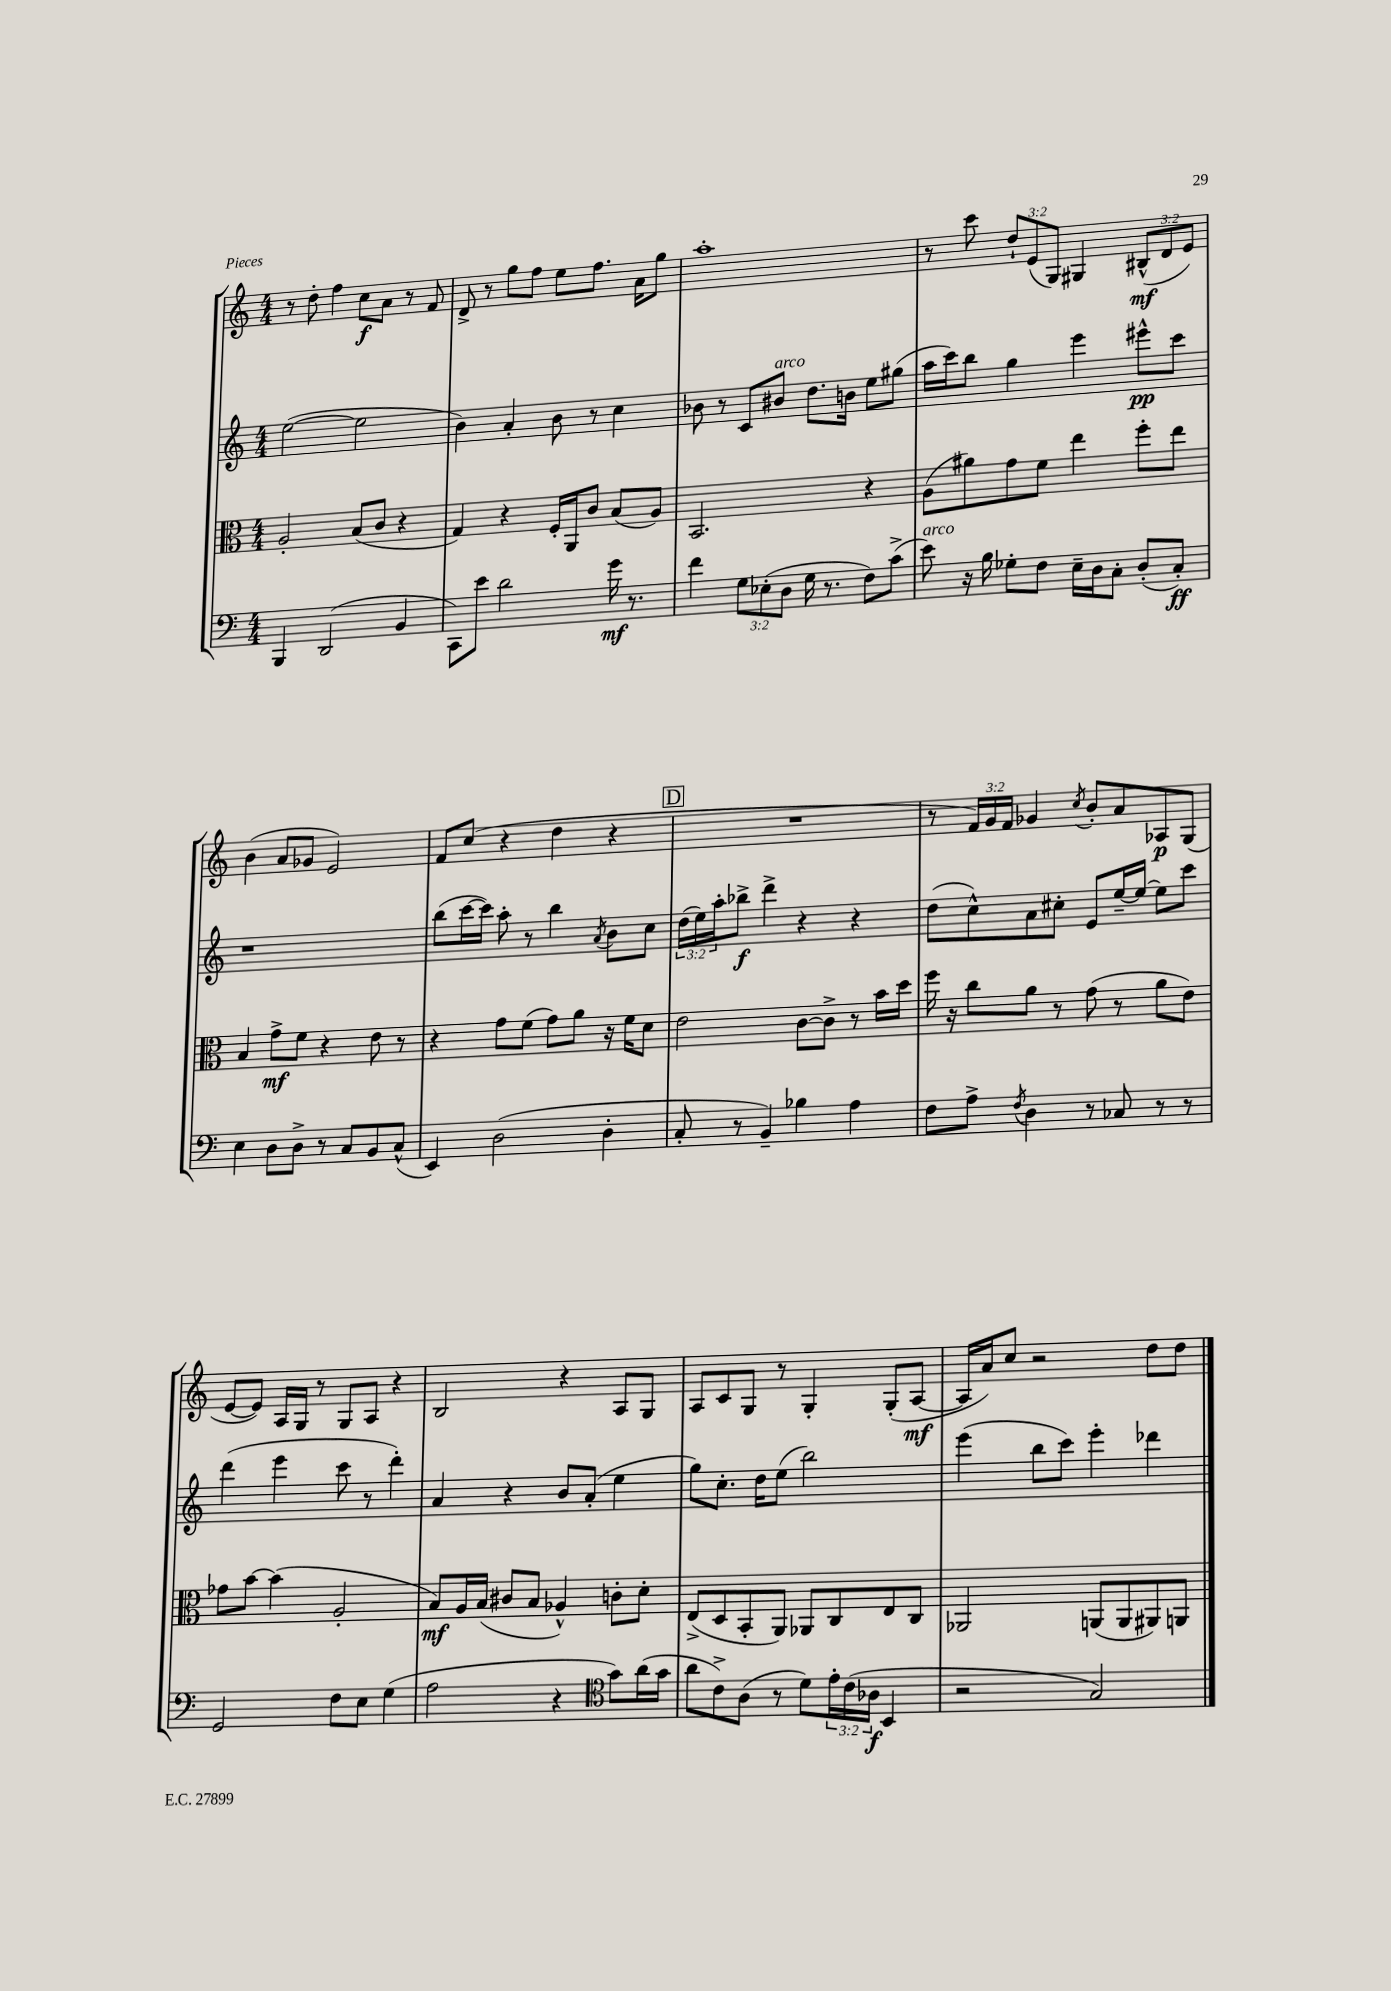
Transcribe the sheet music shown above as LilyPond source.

<<
\new StaffGroup <<
\new Staff = "s0" {
    \clef treble \key c \major \numericTimeSignature \time 4/4 \override Staff.TupletNumber.text = #tuplet-number::calc-fraction-text
    r8 d''8-. f''4 c''8\f a'8 r8 f'8 |
    d'8-> r8 g''8 f''8 e''8 f''8. a'16 g''8 |
    a''1-. |
    r8 c'''8 \tuplet 3/2 { d''8-! e'8( g8) } gis4 \tuplet 3/2 { bis8-^\mf( d'8 e'8) } |
    b'4( a'8 ges'8 e'2) |
    f'8 c''8( r4 d''4 r4 |
    \mark \markup { \box "D" } R1 |
    r8 \tuplet 3/2 { f'16) g'16 f'16 } ges'4 \acciaccatura { c''8 } b'8-. a'8 aes8\p g8( |
    e'8~ e'8) a16 g16 r8 g8 a8 r4 |
    b2 r4 a8 g8 |
    a8 c'8 g8 r8 g4-. g8-.( a8~\mf |
    a16 a'16) c''8 r2 d''8 d''8 \bar "|." |
}
\new Staff = "s1" {
    \clef treble \key c \major \numericTimeSignature \time 4/4 \override Staff.TupletNumber.text = #tuplet-number::calc-fraction-text
    e''2~( e''2 |
    b'4) a'4-. b'8 r8 c''4 |
    bes'8 r8 c'8 bis'8^\markup { \italic "arco" } d''8. b'16 e''8 gis''8( |
    a''16 c'''16) b''8 g''4 e'''4 eis'''8-^\pp c'''8 |
    r1 |
    b''8( c'''16~ c'''16) a''8-. r8 b''4 \acciaccatura { a'8 } b'8 c''8 |
    \mark \markup { \box "D" } \tuplet 3/2 { d''16( e''16) a''16-. } bes''8->\f d'''4-> r4 r4 |
    d''8( c''8-^) a'8 cis''8-. e'8 e''16~-- e''16~ e''8 c'''8 |
    d'''4( e'''4 c'''8 r8 d'''4-.) |
    a'4 r4 b'8 a'8-.( e''4 |
    g''8) c''8.-. d''16 e''8( b''2) |
    e'''4( b''8 c'''8) e'''4-. des'''4 \bar "|." |
}
\new Staff = "s2" {
    \clef alto \key c \major \numericTimeSignature \time 4/4
    a2-. b8( c'8 r4 |
    g4) r4 f16-. a,16 c'8 b8( a8) |
    b,2. r4 |
    a8( ais'8) g'8 f'8 e''4 f''8-. e''8 |
    b4 g'8->\mf f'8 r4 e'8 r8 |
    r4 g'8 f'8( g'8) a'8 r16 f'16 d'8 |
    \mark \markup { \box "D" } e'2 c'8~ c'8-> r8 b'16 d''16 |
    f''16 r16 c''8 a'8 r8 g'8( r8 a'8 e'8) |
    ges'8 b'8~ b'4( a2-. |
    b8\mf) a16 b16( cis'8 b8 aes4-^) c'8-. d'8-. |
    e8->( d8 b,8-. a,8) aes,8 c8 e8 c8 |
    aes,2 a,8( a,8 ais,8) a,8 \bar "|." |
}
\new Staff = "s3" {
    \clef bass \key c \major \numericTimeSignature \time 4/4 \override Staff.TupletNumber.text = #tuplet-number::calc-fraction-text
    b,,4 d,2( b,4 |
    c,8) e'8 d'2 g'16\mf r8. |
    f'4 \tuplet 3/2 { g8 ees8-.( d8 } g16 r8. f8) c'8->( |
    e'8^\markup { \italic "arco" }) r16 b16 ges8-. f8 e16-- d16 c8-. d8-.( c8-.\ff) |
    e4 d8 d8-> r8 c8 b,8 c8-^( |
    e,4) d2( d4-. |
    \mark \markup { \box "D" } c8-. r8 b,4--) bes4 a4 |
    f8 a8-> \acciaccatura { f8 } d4 r8 ces8 r8 r8 |
    g,2 f8 e8 g4( |
    a2 r4 \clef tenor g'8) a'16( g'16 |
    a'8 c'8->) a8( r8 d'8) \tuplet 3/2 { e'16-. c'16( aes16\f } b,4 |
    r2 g2) \bar "|." |
}
>>
>>
\layout { \context { \Score \remove "Bar_number_engraver" } }
